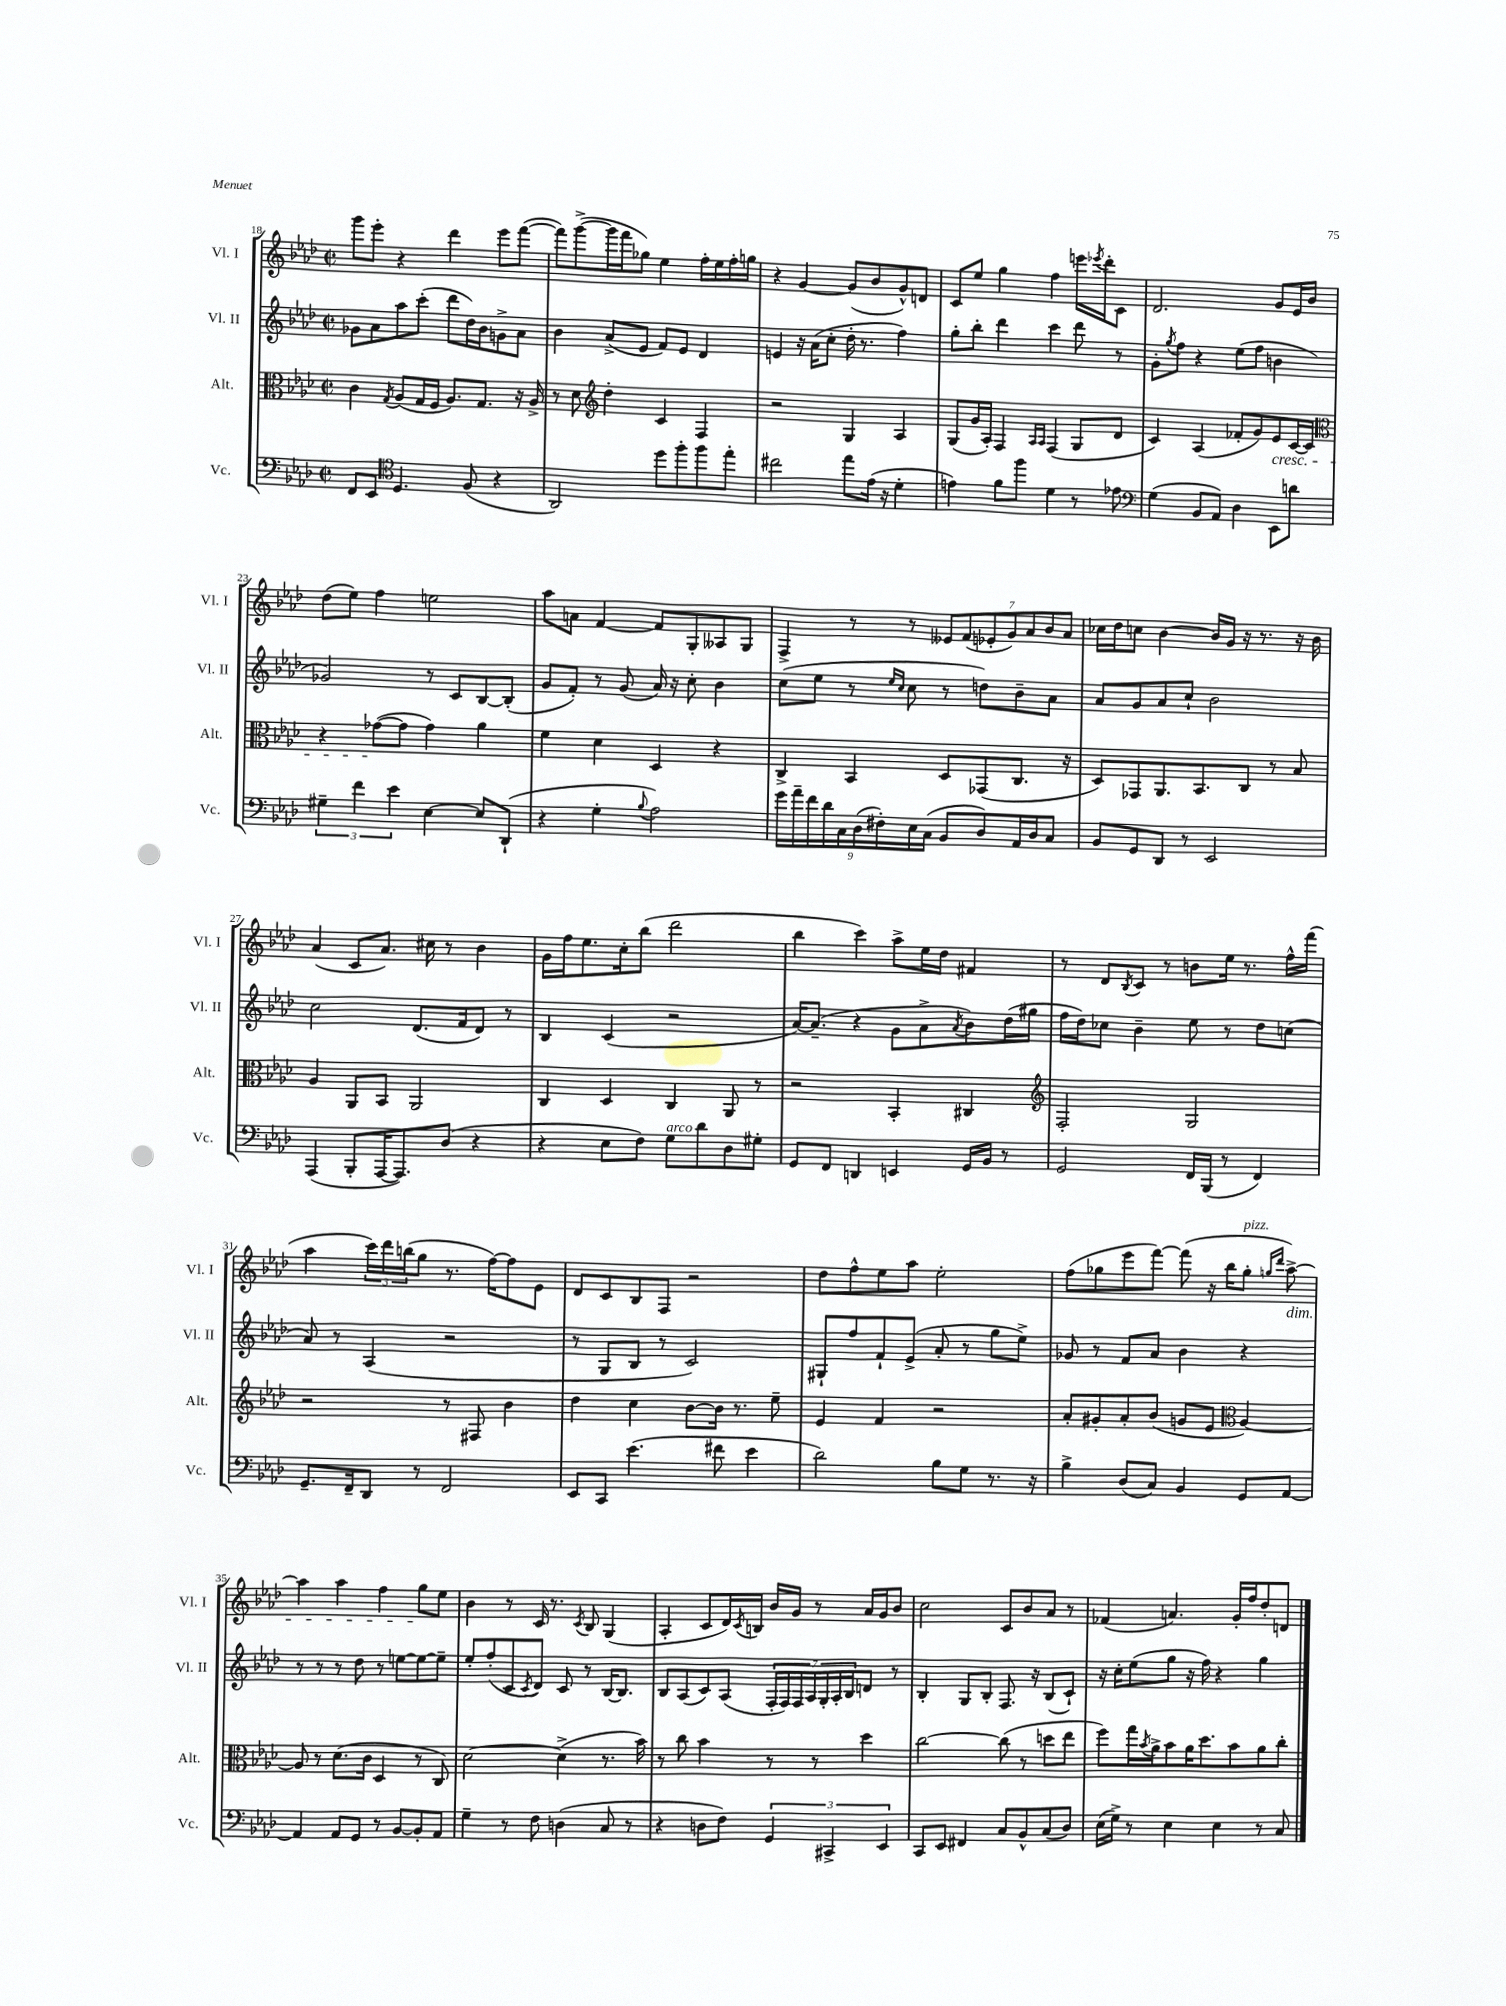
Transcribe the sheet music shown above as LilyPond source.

<<
\new StaffGroup <<
\new Staff = "s0" \with { instrumentName = "Vl. I" shortInstrumentName = "Vl. I" } {
    \clef treble \key aes \major \defaultTimeSignature \time 2/2
    g'''8 ees'''8-. r4 des'''4 ees'''8 f'''8~( |
    f'''8) g'''8~->( g'''16 f'''16 ges''8) ees''4 f''16-. ees''16 f''16-. g''16 |
    r4 g'4~ g'8( bes'8 g'8-^) d'8 |
    c'8 ees''8 g''4 f''4 e'''16 \acciaccatura { ees'''8 } des'''16-. c'8 |
    des'2. g'8 ees'16 bes'16 |
    des''8( ees''8) f''4 e''2 |
    aes''8 a'8 f'4~ f'8 g8-. aeses8 g8 |
    f4-> r8 r8 \tuplet 7/4 { eeses'8 f'8( ees'8-. g'8) aes'8 bes'8 aes'8 } |
    ces''16 des''16 c''8 bes'4~ bes'16 g'16 r16 r8. r16 bes'16 |
    aes'4( c'8 aes'8.) cis''16 r8 bes'4 |
    g'16 f''16 ees''8. c''16-. bes''8( des'''2 |
    bes''4 c'''4) aes''8-> ees''16 des''16 fis'4 |
    r8 des'8 \acciaccatura { bes8 } c'8 r8 b'8 ees''16 r8. f''16-^ f'''16( |
    aes''4 \tuplet 3/2 { c'''16) des'''16 b''16( } g''8 r8. f''16~) f''8 ees'8 |
    des'8 c'8 bes8 f8 r2 |
    des''8 f''8-^ ees''8 aes''8 ees''2-. |
    f''8( ges''8 ees'''8 f'''8~) f'''8( r16 bes''16 ges''8-.^\markup { \italic "pizz." } \grace { g''16 des'''16 } aes''8~->\dim) |
    aes''4 aes''4 f''4 g''8\! ees''8 |
    bes'4 r8 c'16 r8. \acciaccatura { c'8 } bes8 g4( |
    aes4-. c'8 des'16) \acciaccatura { c'8 } b16 bes'16 g'16 r8 aes'16 g'16 bes'8 |
    c''2 c'8 bes'8 aes'8 r8 |
    fes'4( a'4.) g'16-. f''16 des''8-. d'8 \bar "|." |
}
\new Staff = "s1" \with { instrumentName = "Vl. II" shortInstrumentName = "Vl. II" } {
    \clef treble \key aes \major \defaultTimeSignature \time 2/2
    ges'8 aes'8 aes''8 c'''8-.( des'''8 des''16) bes'16 g'8-> aes'8 |
    bes'4 aes'8->( ees'8 f'8) ees'8 des'4 |
    e'4 r16 aes'16( c''8-. des''16-. r8. f''4) |
    g''8-. bes''8-. des'''4 c'''4 des'''8 r8 |
    g'8-. \acciaccatura { g''8 } f''8 r4 ees''8( f''8 b'4 |
    ges'2) r8 c'8 bes8~ bes8-.( |
    g'8 f'8-.) r8 g'8( aes'16) r16 c''8-. bes'4 |
    c''8( ees''8 r8 \grace { ees''16 c''16 } c''8 r8 d''8) bes'8-- aes'8 |
    aes'8 g'8 aes'8 c''8-! bes'2 |
    c''2 des'8.( f'16 des'8) r8 |
    bes4 c'4( r2 |
    aes'16~) aes'8.--( r4 g'8 aes'8-> \acciaccatura { aes'8 } bes'8) des''16( gis''16 |
    f''16 des''16) ces''8 bes'4-- ees''8 r8 des''8 c''8( |
    aes'8) r8 aes4( r2 |
    r8 g8 bes8 r8 c'2) |
    gis8-! f''8 f'8-! ees'8->( aes'8-. r8 g''8 ees''8->) |
    ges'8 r8 f'8 aes'8 bes'4 r4 |
    r8 r8 r8 des''8 r8 e''8~ e''8~ e''8-- |
    ees''8-. f''8-.( c'8 \acciaccatura { c'8 } des'8) c'8 r8 bes16~ bes8. |
    bes8 aes8( c'8) aes8( \tuplet 7/4 { f16-. f16) f16 aes16 g16-. aes16-. bes16 } d'8 r8 |
    bes4-. g8 bes8-. f8. r16 bes8( c'8-!) |
    r16 c''16-. ees''8( g''8 r16 f''16) r4 g''4 \bar "|." |
}
\new Staff = "s2" \with { instrumentName = "Alt." shortInstrumentName = "Alt." } {
    \clef alto \key aes \major \defaultTimeSignature \time 2/2
    c'4 \acciaccatura { g8 } aes8( g16 f16 aes8.) g8. r16 aes16-> |
    r8 des'8 \clef treble des''4-. c'4 f4 |
    r2 g4 aes4 |
    g8( g'16 aes16-.) f4 \grace { aes16 aes16 } f4( g8 des'8 |
    c'4) aes4( fes'8-. g'8) ees'8\cresc c'16~ c'16 |
    \clef alto r4 ges'8~\!( ges'8 ges'4) aes'4 |
    f'4 des'4 des4 r4 |
    c4-> bes,4 des8 ges,8( c8. r16 |
    des8) ges,8 aes,8. bes,8. c8 r8 bes8 |
    aes4 aes,8 bes,8 aes,2 |
    c4 des4 c4 aes,8 r8 |
    r2 bes,4-. cis4 |
    \clef treble f2-. g2 |
    r2 r8 fis8 bes'4 |
    des''4 c''4 bes'8~ bes'16 r8. ees''8-- |
    ees'4 f'4 r2 |
    aes'8-. gis'8-. aes'8-. bes'8( g'8 ees'8 \clef alto aes4~) |
    aes8 r8 des'8.( c'16 des4 r8 c8) |
    des'2~ des'4->( r8. bes'16) |
    r8 c''8 bes'4 r8 r8 des''4 |
    c''2~ c''8( r8 d''8 ees''8 |
    f''8) g''16 \acciaccatura { bes'8 } aes'16-> bes'8 aes'16 des''8. bes'8 aes'8 c''8-. \bar "|." |
}
\new Staff = "s3" \with { instrumentName = "Vc." shortInstrumentName = "Vc." } {
    \clef bass \key aes \major \defaultTimeSignature \time 2/2
    f,8 ees,8 \clef tenor des4. f8( r4 |
    aes,2) des''8 f''8-. f''8 ees''8-. |
    cis''2 ees''8 ees'16( r16 des'4-. |
    e'4) f'8 f''8 des'4 r8 ees'8 |
    \clef bass g4( bes,8 aes,8) des4 ees,8 d'8 |
    \tuplet 3/2 { gis4-- f'4 ees'4 } ees4~ ees8 des,8-!( |
    r4 g4-. \appoggiatura { bes8 } aes2) |
    \tuplet 9/8 { g'16 aes'16-- f'16 des'16 c16 des16( fis16-.) ees16 c16( } bes,8 des8) aes,16 des16 c8 |
    bes,8 g,8 des,8 r8 ees,2 |
    aes,,4( bes,,8-. aes,,16~ aes,,8.) des8( r4 |
    r4 ees8 f8) g8^\markup { \italic "arco" } des'8 des8 gis8-. |
    g,8 f,8 d,4 e,4 g,16 bes,16 r8 |
    g,2 f,16 bes,,16( r8 f,4) |
    g,8.-- f,16-- des,8 r8 f,2 |
    ees,8 c,8 ees'4.( fis'8 ees'4 |
    des'2) bes8 g8 r8. r16 |
    bes4-> des8( c8) bes,4 g,8 aes,8~ |
    aes,4 aes,8 g,8 r8 bes,8~ bes,8-. aes,8 |
    g4-- r8 f8 d4( c8 r8 |
    r4 d8 f8) \tuplet 3/2 { g,4 cis,4-> ees,4 } |
    c,8 ees,8 fis,4 c8 bes,8-^ c8( des8) |
    ees16( g16->) r8 ees4 ees4 r8 c8 \bar "|." |
}
>>
>>
\layout { \context { \Score currentBarNumber = #18 } }
